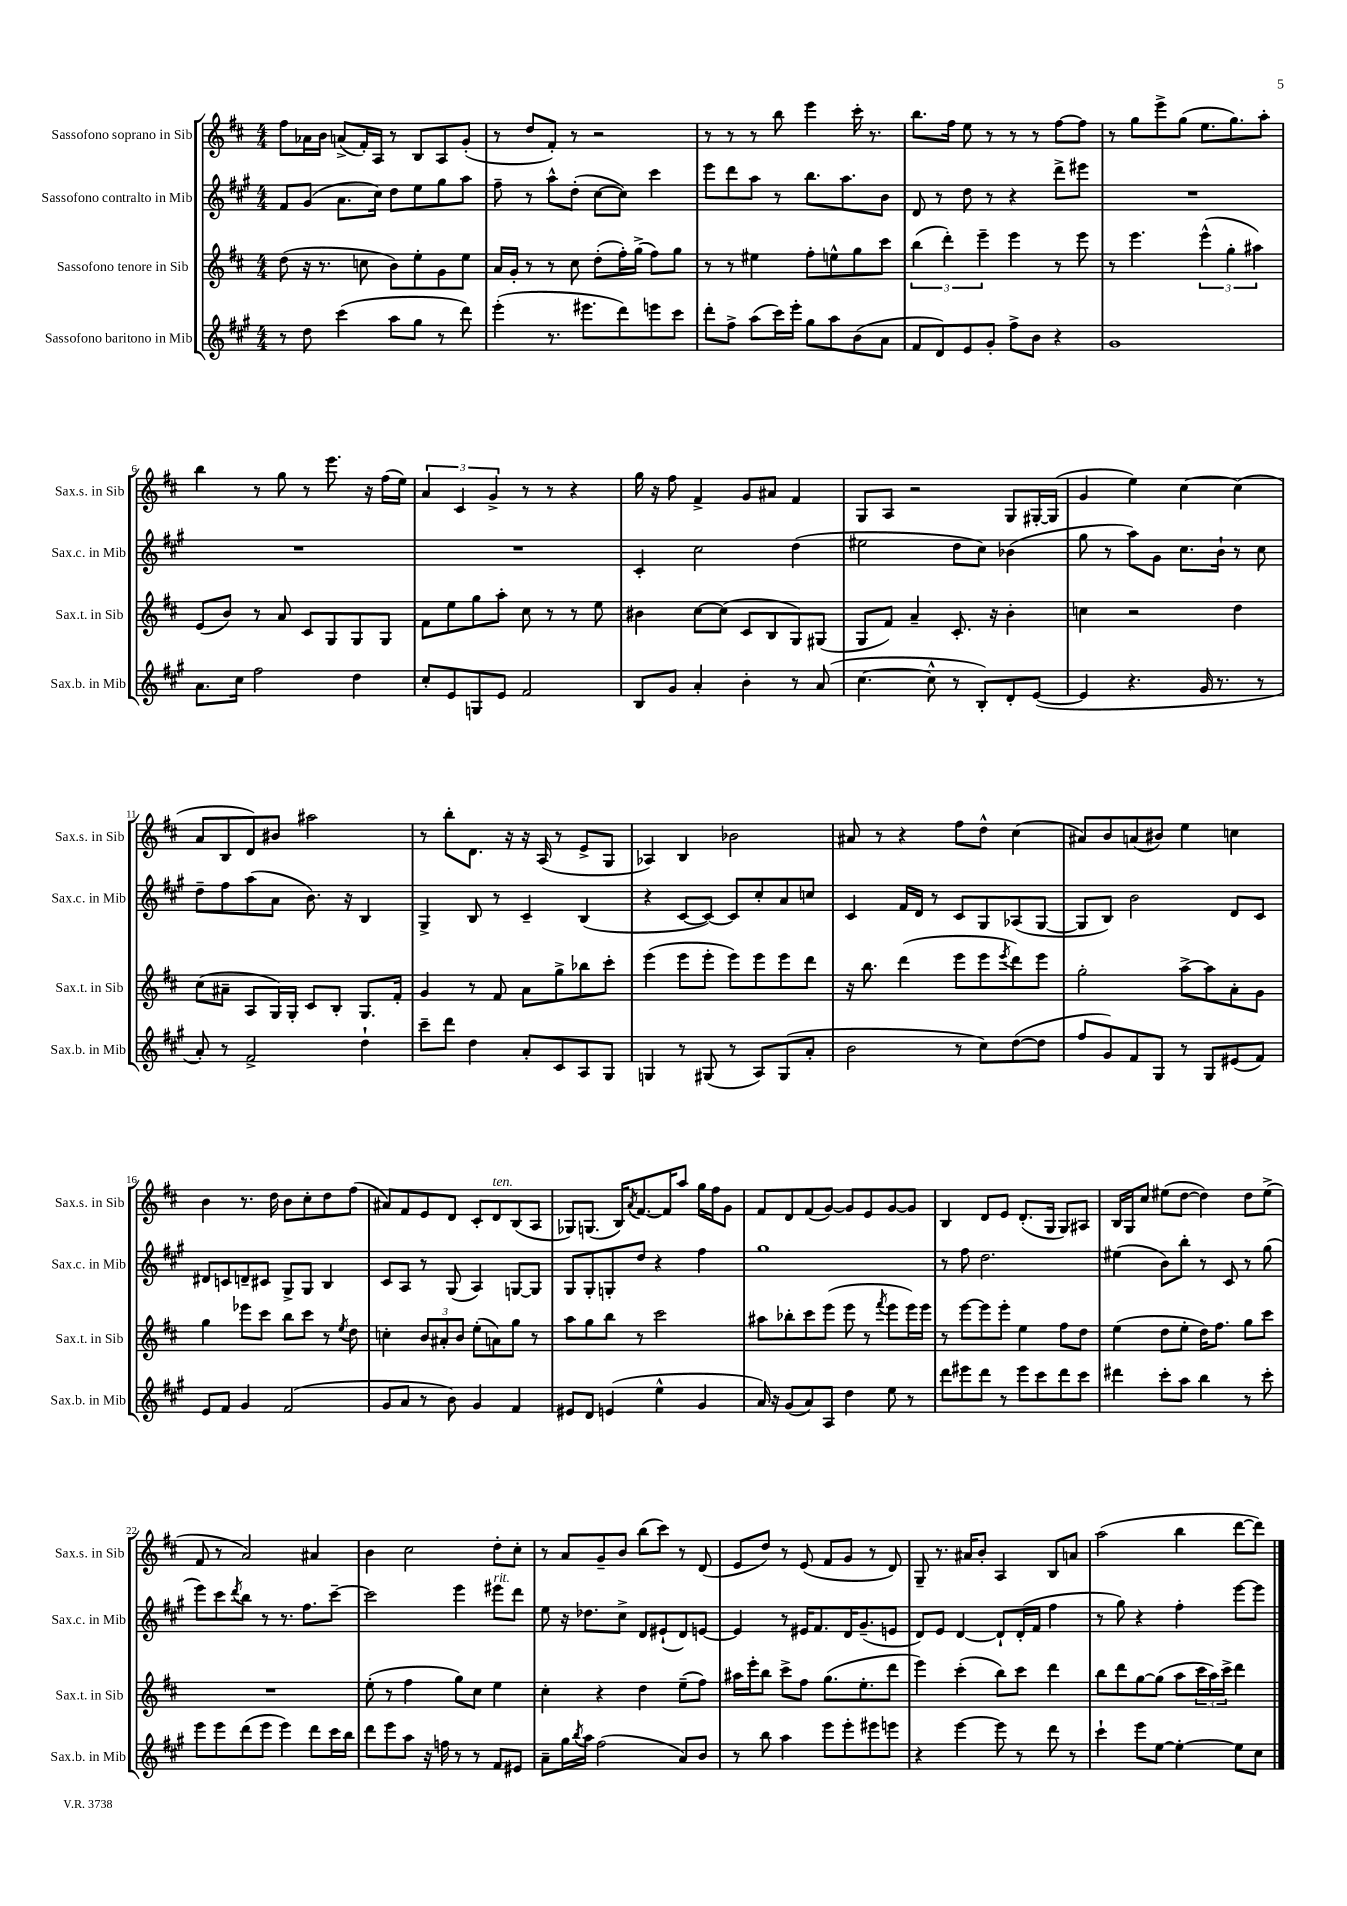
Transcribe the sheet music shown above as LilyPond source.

<<
\new StaffGroup <<
\new Staff = "s0" \with { instrumentName = "Sassofono soprano in Sib" shortInstrumentName = "Sax.s. in Sib" } {
    \clef treble \key d \major \numericTimeSignature \time 4/4
    fis''8 aes'16 b'16 a'8->( fis'16-.) a16 r8 b8 a8 g'8-.( |
    r8 d''8 fis'8-.) r8 r2 |
    r8 r8 r8 b''8 e'''4 cis'''16-. r8. |
    b''8. fis''16 e''8 r8 r8 r8 fis''8~ fis''8 |
    r8 g''8 e'''8-> g''8( e''8. g''8.) a''8-. |
    b''4 r8 g''8 r8 e'''8. r16 fis''16( e''16) |
    \tuplet 3/2 { a'4 cis'4 g'4-> } r8 r8 r4 |
    g''16 r16 fis''8 fis'4-> g'8 ais'8 fis'4 |
    g8 a8 r2 g8 gis16~-. gis16( |
    g'4 e''4) cis''4~ cis''4( |
    a'8 b8 d'8) bis'8 ais''2 |
    r8 b''8-. d'8. r16 r16 a16( r8 e'8-> g8 |
    aes4) b4 bes'2 |
    ais'8 r8 r4 fis''8 d''8-^ cis''4( |
    ais'8) b'8 a'8( bis'8) e''4 c''4 |
    b'4 r8. d''16 b'8 cis''8-. d''8 fis''8( |
    ais'8) fis'8 e'8 d'8 cis'8-. d'8^\markup { \italic "ten." } b8( a8 |
    ges8) g8.( b16) \acciaccatura { a'8 } fis'8.~ fis'16 a''8 g''16 fis''16 g'8 |
    fis'8 d'8 fis'8( g'8~) g'8 e'8 g'8~ g'8 |
    b4 d'8 e'8 d'8.-.( g16 g8) ais8 |
    b16 g16 cis''8 eis''8( d''8~ d''4) d''8 eis''8->( |
    fis'8 r8 a'2) ais'4 |
    b'4 cis''2 d''8-. cis''8-. |
    r8 a'8 g'8-- b'8 b''8( cis'''8) r8 d'8( |
    e'8 d''8) r8 e'8( fis'8 g'8 r8 d'8) |
    g8-- r8. ais'16 b'8-. a4 b8 a'8 |
    a''2( b''4 d'''8~ d'''8) \bar "|." |
}
\new Staff = "s1" \with { instrumentName = "Sassofono contralto in Mib" shortInstrumentName = "Sax.c. in Mib" } {
    \clef treble \key a \major \numericTimeSignature \time 4/4
    fis'8 gis'8( a'8. cis''16) d''8 e''8 gis''8 a''8 |
    fis''8-- r8 a''8-^ d''8-.( cis''8~ cis''8) cis'''4 |
    e'''8 d'''8 a''8 r8 b''8. a''8. b'8 |
    d'8 r8 d''8 r8 r4 d'''8-> eis'''8 |
    R1 |
    R1 |
    R1 |
    cis'4-. cis''2 d''4( |
    eis''2 d''8 cis''8) bes'4( |
    gis''8 r8 a''8) gis'8 cis''8. b'16-! r8 cis''8 |
    d''8-- fis''8 a''8( a'8 b'8.) r16 b4 |
    gis4-> b8 r8 cis'4-- b4( |
    r4 cis'8~ cis'8~) cis'8 cis''8-. a'8 c''8 |
    cis'4 fis'16 d'16 r8 cis'8 gis8 aes8( gis8~ |
    gis8 b8) b'2 d'8 cis'8 |
    dis'8 c'8 d'8-- cis'8 gis8-> gis8 b4 |
    cis'8 a8 r8 gis8( a4) g8~ g8 |
    gis8 gis8-. g8-. d''8 r4 fis''4 |
    gis''1 |
    r8 fis''8 d''2. |
    eis''4( b'8) b''8-. r8 cis'8 r8 gis''8( |
    e'''8) cis'''8 \acciaccatura { d'''8 } b''8 r8 r8. fis''8. cis'''8~-- |
    cis'''2 e'''4 eis'''8^\markup { \italic "rit." } d'''8 |
    e''8 r16 des''8. cis''8-> d'8 eis'8-!( d'8) e'8~ |
    e'4 r8 eis'16 fis'8. d'16 gis'8.--( e'8 |
    d'8) e'8 d'4~ d'8-! d'16-.( fis'16 fis''4 |
    r8 gis''8) r4 fis''4-. e'''8~ e'''8 \bar "|." |
}
\new Staff = "s2" \with { instrumentName = "Sassofono tenore in Sib" shortInstrumentName = "Sax.t. in Sib" } {
    \clef treble \key d \major \numericTimeSignature \time 4/4
    d''8( r16 r8. c''8 b'8) e''8-. g'8 e''8 |
    a'16 g'16-. r8 r8 cis''8 d''8-.( fis''16-.) g''16->( fis''8) g''8 |
    r8 r8 eis''4 fis''8-. e''8-^ g''8 cis'''8 |
    \tuplet 3/2 { b''4( d'''4-.) e'''4-- } e'''4 r8 e'''8 |
    r8 e'''4. \tuplet 3/2 { e'''4-^( g''4-. ais''4) } |
    e'8( b'8) r8 a'8 cis'8 g8 g8 g8 |
    fis'8 e''8 g''8 a''8-. cis''8 r8 r8 e''8 |
    bis'4 cis''8~ cis''8( cis'8 b8 g8) gis8( |
    g8 fis'8) a'4-- cis'8.-. r16 b'4-. |
    c''4 r2 d''4 |
    cis''8( ais'8-- a8 g16) g16-. cis'8 b8-. g8. fis'16-. |
    g'4 r8 fis'8 a'8 g''8-> bes''8 cis'''8-. |
    e'''4( e'''8 e'''8-. e'''8) e'''8 e'''8 d'''8 |
    r16 b''8. d'''4( e'''8 e'''8 \acciaccatura { e'''8 } d'''8) e'''8 |
    g''2-. a''8~-> a''8 a'8-. g'8 |
    g''4 ees'''8 cis'''8 b''8 cis'''8 r8 \acciaccatura { e''8 } d''8 |
    c''4-. \tuplet 3/2 { b'8 ais'8-. b'8 } e''8-.( a'8) g''8 r8 |
    a''8 g''8 b''8 r8 cis'''2 |
    ais''8 bes''8-. cis'''8 e'''8( e'''8 r8 \acciaccatura { fis'''8 } e'''8 e'''16) e'''16 |
    r8 e'''8~ e'''8 e'''8-. e''4 fis''8 d''8 |
    e''4( d''8 e''8-. d''16) fis''8. g''8 cis'''8 |
    R1 |
    e''8-.( r8 fis''4 g''8) cis''8 e''4 |
    cis''4-. r4 d''4 e''8--( fis''8) |
    ais''16 e'''16-. b''8 cis'''8-> fis''8 g''8.( e''8.-. d'''8 |
    e'''4) cis'''4-.( b''8) cis'''8 d'''4 |
    b''8 d'''8 g''8~ g''8( a''8 \tuplet 3/2 { cis'''16 a''16) cis'''16-> } d'''4 \bar "|." |
}
\new Staff = "s3" \with { instrumentName = "Sassofono baritono in Mib" shortInstrumentName = "Sax.b. in Mib" } {
    \clef treble \key a \major \numericTimeSignature \time 4/4
    r8 d''8 cis'''4( a''8 gis''8 r8 d'''8) |
    e'''4-.( r8. eis'''8. d'''8) e'''8 cis'''8 |
    d'''8-. fis''8-> a''8( cis'''16) e'''16-. gis''8 a''8 b'8( a'8 |
    fis'8 d'8) e'8 gis'8-. fis''8-> b'8 r4 |
    gis'1 |
    a'8. cis''16 fis''2 d''4 |
    cis''8-. e'8 g8 e'8 fis'2 |
    b8 gis'8 a'4-. b'4-. r8 a'8( |
    cis''4.~ cis''8-^ r8 b8-.) d'8-. e'8~( |
    e'4 r4. gis'16 r8. r8 |
    a'8-.) r8 fis'2-> d''4-! |
    cis'''8-- d'''8 d''4 a'8-. cis'8 a8 gis8 |
    g4 r8 gis8( r8 a8) gis8( a'8-. |
    b'2 r8 cis''8) d''8~( d''8 |
    fis''8 gis'8) fis'8 gis8 r8 gis8 eis'8( fis'8) |
    e'8 fis'8 gis'4 fis'2( |
    gis'8 a'8 r8 b'8) gis'4 fis'4 |
    eis'8 d'8 e'4( e''4-^ gis'4 |
    a'16) r16 gis'8( a'8) a8 d''4 e''8 r8 |
    d'''8 eis'''8 d'''8 r8 eis'''8 cis'''8 d'''8 cis'''8 |
    dis'''4 cis'''8-. a''8 b''4 r8 cis'''8-. |
    e'''8 e'''8 d'''8( e'''8 e'''4) d'''8 cis'''16 b''16 |
    d'''8 e'''8 a''8 r16 f''16 r8 r8 fis'8 eis'8 |
    a'8-- gis''16 \acciaccatura { b''8 } a''16 fis''2( a'8) b'8 |
    r8 b''8 a''4 e'''8 e'''8-. eis'''8 e'''8 |
    r4 e'''4~ e'''8 r8 d'''8 r8 |
    cis'''4-! e'''8 e''8~ e''4~-. e''8 cis''8 \bar "|." |
}
>>
>>
